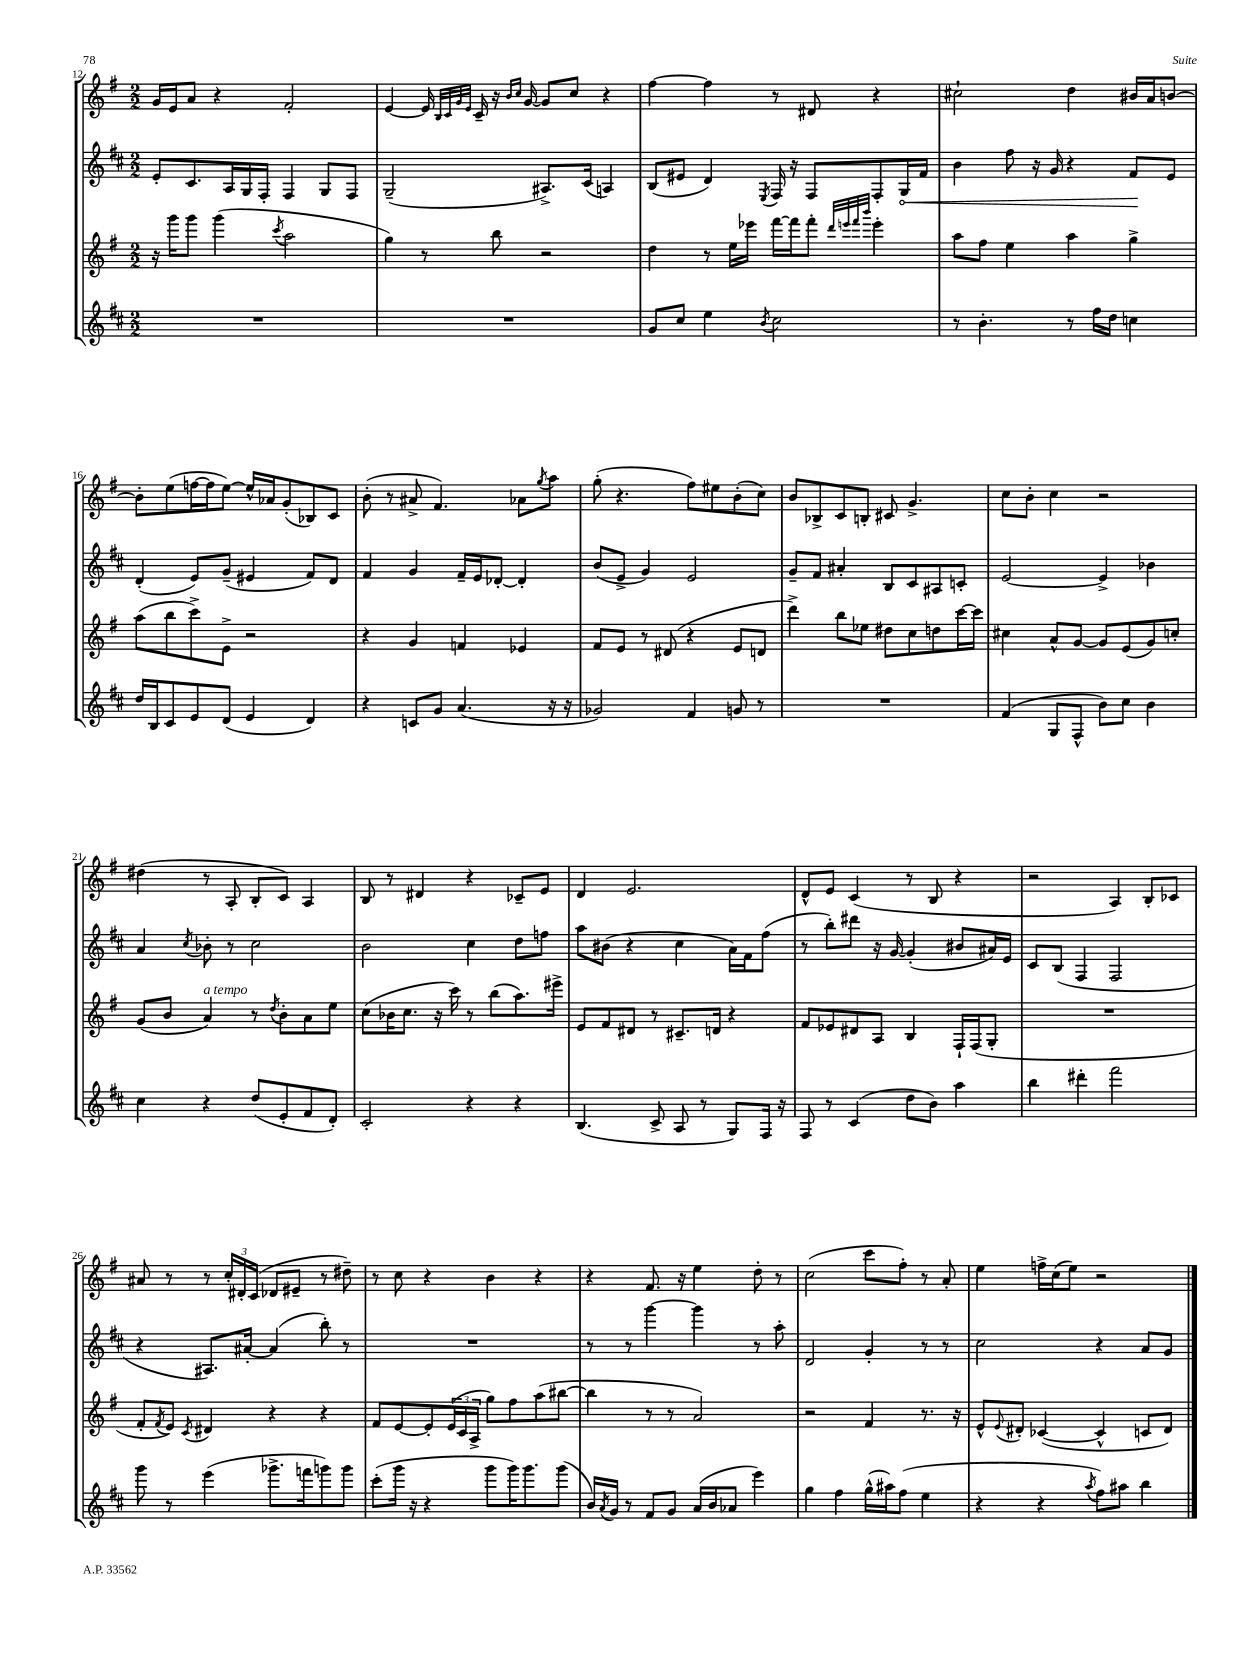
<<
\new StaffGroup <<
\new Staff = "s0" {
    \clef treble \key g \major \numericTimeSignature \time 2/2
    g'16 e'16 a'8 r4 fis'2-. |
    e'4~ e'16 \grace { b32 c'32 g'32 e'32 } c'16-- r16 \grace { b'16 c''16 } g'16~ g'8 c''8 r4 |
    fis''4~ fis''4 r8 dis'8 r4 |
    cis''2-! d''4 bis'16 a'16 b'8~ |
    b'8-. e''8( f''16~ f''16 e''8~) e''16-^ aes'16 g'8-.( bes8) c'8 |
    b'8-.( r8 ais'8-> fis'4.) aes'8 \acciaccatura { g''8 } a''8 |
    g''8-.( r4. fis''8) eis''8 b'8-.( c''8) |
    b'8 bes8-> c'8 b8-. cis'8 g'4.-> |
    c''8 b'8-. c''4 r2 |
    dis''4( r8 a8-. b8-. c'8) a4 |
    b8 r8 dis'4 r4 ces'8-- e'8 |
    d'4 e'2. |
    d'8-^ e'8 c'4( r8 b8 r4 |
    r2 a4) b8-. ces'8 |
    ais'8 r8 r8 \tuplet 3/2 { c''16-. dis'16-. c'16( } des'8 eis'8-- r8 dis''8--) |
    r8 c''8 r4 b'4 r4 |
    r4 fis'8. r16 e''4 d''8-. r8 |
    c''2( c'''8 fis''8-.) r8 a'8-. |
    e''4 f''16-> c''16( e''8) r2 \bar "|." |
}
\new Staff = "s1" {
    \clef treble \key d \major \numericTimeSignature \time 2/2
    e'8-. cis'8. a16 g16 fis16-. fis4 g8 fis8 |
    g2--( ais8.->) cis'16( a4) |
    b8( eis'8 d'4) \acciaccatura { e8 } fis16 r16 fis8 fis8-. \once \override Hairpin.circled-tip = ##t g16\< fis'16 |
    b'4 fis''8 r16 g'16 r4 fis'8\! e'8 |
    d'4-.( e'8) g'8--( eis'4 fis'8) d'8 |
    fis'4 g'4 fis'16-- e'16 des'8~-. des'4-. |
    b'8( e'8-> g'4) e'2 |
    g'8-- fis'8 ais'4-. b8 cis'8 ais8 c'8-. |
    e'2~ e'4-> bes'4 |
    a'4 \acciaccatura { cis''8 } bes'8-. r8 cis''2 |
    b'2 cis''4 d''8 f''8 |
    a''8 bis'8( r4 cis''4 a'16) fis'16 fis''8( |
    r8 b''8-.) dis'''8 r16 g'16~ g'4-.( bis'8 ais'16) e'16 |
    cis'8 b8( fis4 fis2 |
    r4 ais8.) ais'16~-. ais'4( b''8-.) r8 |
    R1 |
    r8 r8 g'''4~ g'''4 r8 a''8-. |
    d'2 g'4-. r8 r8 |
    cis''2 r4 a'8 g'8 \bar "|." |
}
\new Staff = "s2" {
    \clef treble \key g \major \numericTimeSignature \time 2/2
    r16 g'''16 g'''8 g'''4( \acciaccatura { c'''8 } a''2 |
    g''4) r8 b''8 r2 |
    d''4 r8 e''16 ees'''16 fis'''16~ fis'''16 fis'''8-. \grace { d'''32 e'''32 fis'''32 b'''32 } e'''4-. |
    a''8 fis''8 e''4 a''4 g''4-> |
    a''8( b''8 c'''8->) e'8-> r2 |
    r4 g'4 f'4 ees'4 |
    fis'8 e'8 r8 dis'8( r4 e'8 d'8 |
    d'''4->) b''8 ees''8 dis''8 c''8 d''8 c'''16~ c'''16 |
    cis''4 a'8-^ g'8~ g'8 e'8( g'8) c''8-. |
    g'8( b'8 a'4^\markup { \italic "a tempo" }) r8 \acciaccatura { d''8 } b'8-. a'8 e''8 |
    c''8( bes'16 c''8. r16 c'''16) r8 b''8( a''8.) eis'''16-> |
    e'8 fis'8 dis'8 r8 cis'8.-- d'16 r4 |
    fis'8 ees'8 dis'8 a8 b4 fis16-! fis16( g8-. |
    R1 |
    fis'8-. \acciaccatura { fis'8 } e'8) \acciaccatura { c'8 } dis'4 r4 r4 |
    fis'8 e'8~ e'8-. \tuplet 3/2 { e'16( c'16 a16-> } g''8) fis''8 a''8( bis''8~ |
    bis''4 r8 r8 a'2) |
    r2 fis'4 r8. r16 |
    e'8-^ \appoggiatura { e'8 } dis'8-. ces'4~( ces'4-^ c'8 dis'8) \bar "|." |
}
\new Staff = "s3" {
    \clef treble \key d \major \numericTimeSignature \time 2/2
    R1 |
    R1 |
    g'8 cis''8 e''4 \acciaccatura { b'8 } cis''2 |
    r8 b'4.-. r8 fis''16 d''16 c''4 |
    d''16 b16 cis'8 e'8 d'8( e'4 d'4) |
    r4 c'8 g'8 a'4.( r16 r16 |
    ges'2) fis'4 g'8 r8 |
    R1 |
    fis'4( g8 fis8-^ b'8) cis''8 b'4 |
    cis''4 r4 d''8( e'8-. fis'8 d'8-.) |
    cis'2-. r4 r4 |
    b4.( cis'8-> a8 r8 g8) fis16 r16 |
    fis8 r8 cis'4( d''8 b'8) a''4 |
    b''4 dis'''4-. fis'''2 |
    g'''8 r8 e'''4( ges'''8.-> f'''16 g'''8) g'''8 |
    cis'''8-.( g'''16 r16 r4 g'''8 g'''16) g'''8. g'''8( |
    b'16) \acciaccatura { a'8 } g'16 r8 fis'8 g'8 a'16( b'16 aes'8 e'''4) |
    g''4 fis''4 g''16-^( ais''16) fis''8( e''4 |
    r4 r4 \acciaccatura { a''8 } fis''8) ais''8 b''4 \bar "|." |
}
>>
>>
\layout { \context { \Score currentBarNumber = #12 } }
